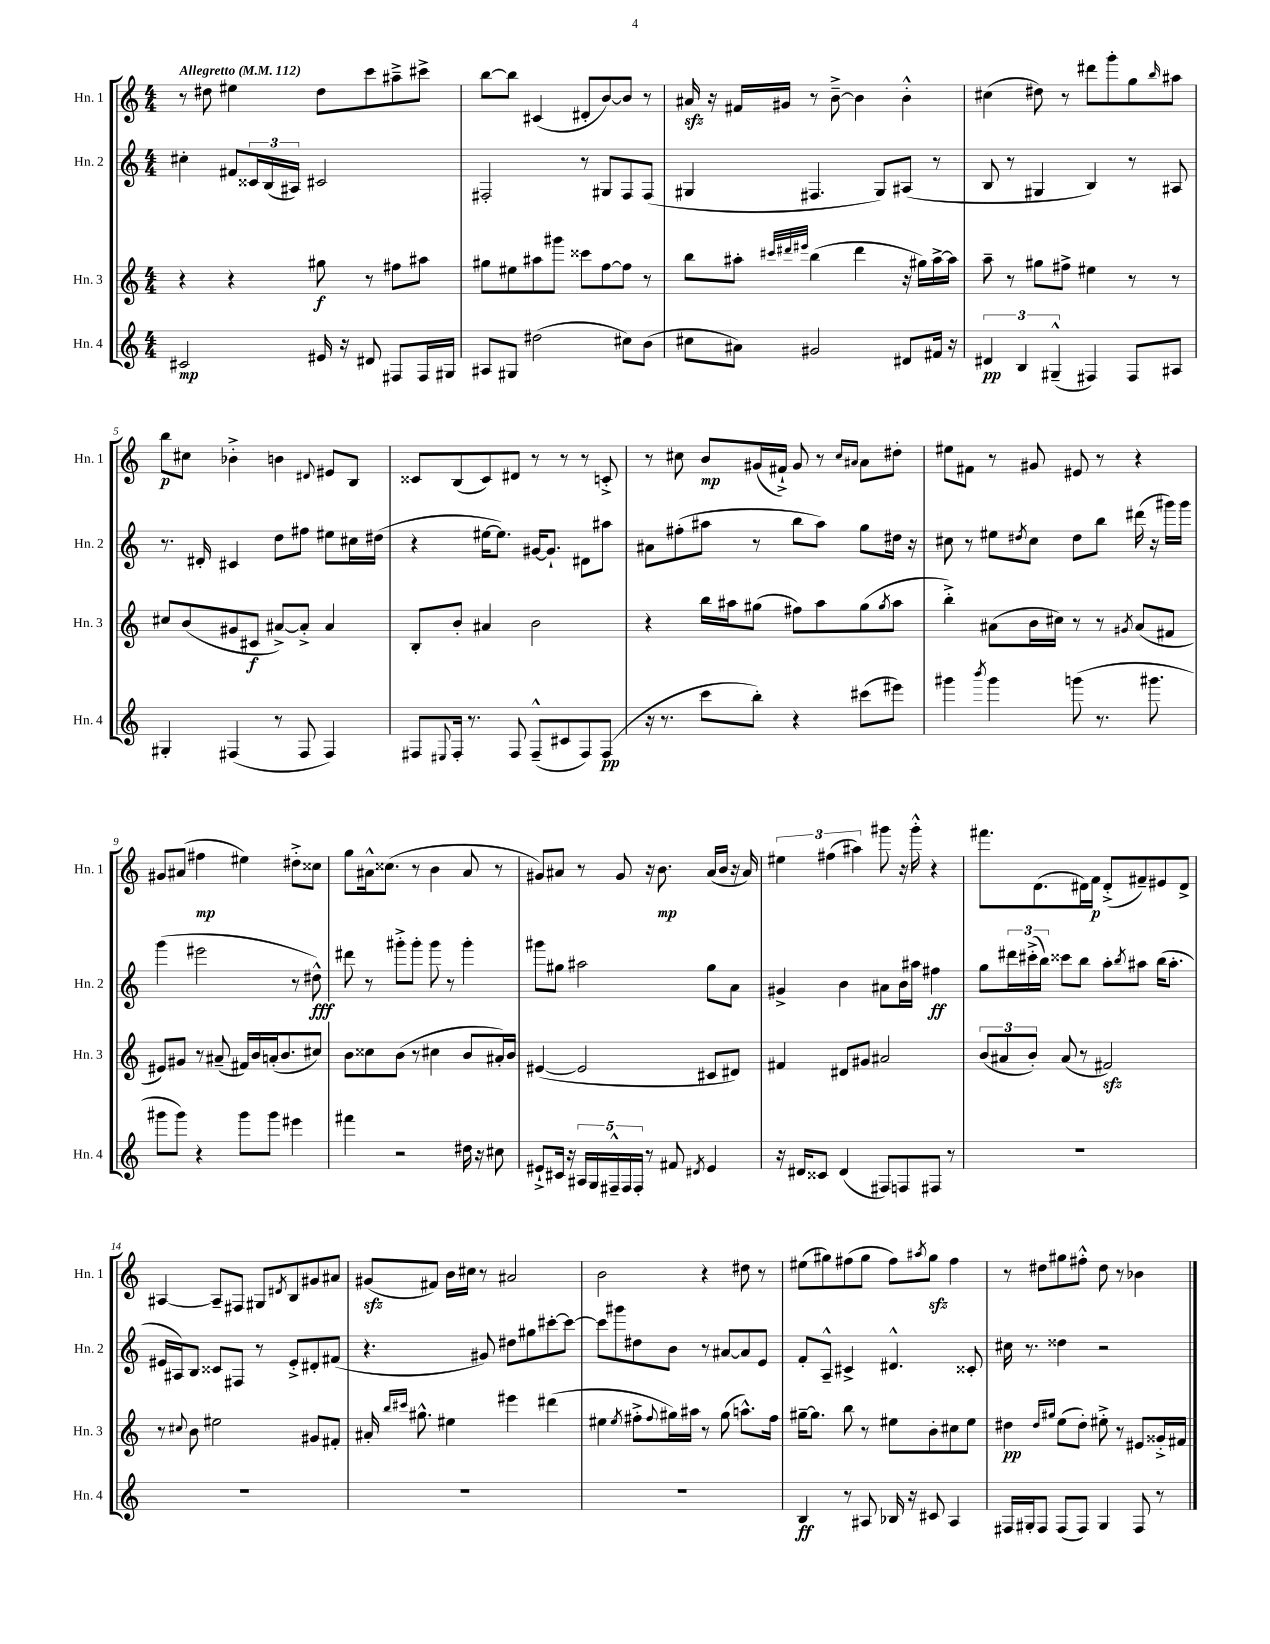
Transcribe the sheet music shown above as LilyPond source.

<<
\new StaffGroup <<
\new Staff = "s0" \with { instrumentName = "Hn. 1" shortInstrumentName = "Hn. 1" } {
    \clef treble \key c \major \numericTimeSignature \time 4/4 \tempo "Allegretto" 4 = 112
    r8 dis''8 eis''4 dis''8 c'''8 ais''8---> cis'''8-> |
    b''8~ b''8 cis'4( dis'8-. b'8~) b'8 r8 |
    ais'16\sfz r16 fis'16 gis'16 r8 b'8~---> b'4 b'4-.-^ |
    cis''4( dis''8) r8 dis'''8 g'''8-. g''8 \grace { b''16 } ais''8 |
    b''8\p cis''8 bes'4-.-> b'4 \appoggiatura { dis'8 } eis'8 b8 |
    cisis'8 b8( cisis'8) dis'8 r8 r8 r8 c'8-.-> |
    r8 cis''8 b'8\mp gis'16( fis'16-!->) gis'8 r8 \grace { cis''16 ais'16 } ais'8 dis''8-. |
    eis''8 fis'8 r8 gis'8 eis'8 r8 r4 |
    gis'8 ais'8( fis''4\mp eis''4) dis''8-.-> cisis''8 |
    g''8 ais'16-^ cisis''8.( r8 b'4 ais'8 r8 |
    gis'8) ais'8 r8 gis'8 r16 b'8.\mp ais'16( b'16 r16 ais'16) |
    \tuplet 3/2 { eis''4 fis''4( ais''4) } gis'''8 r16 gis'''16-.-^ r4 |
    fis'''8. d'8.( dis'16) f'16\p dis'8-.->( fis'8--) eis'8 dis'8-> |
    ais4~ ais8-- fis8 gis8 \acciaccatura { dis'8 } b8 gis'8 ais'8 |
    gis'8\sfz( fis'8) b'16 cis''16 r8 ais'2 |
    b'2 r4 dis''8 r8 |
    eis''8( gis''8) fis''8( gis''8 fis''8) \acciaccatura { ais''8 } gis''8\sfz fis''4 |
    r8 dis''8 gis''8 fis''8-.-^ dis''8 r8 bes'4 \bar "|." |
}
\new Staff = "s1" \with { instrumentName = "Hn. 2" shortInstrumentName = "Hn. 2" } {
    \clef treble \key c \major \numericTimeSignature \time 4/4
    cis''4-. fis'8 \tuplet 3/2 { cisis'16 b16( ais16) } cis'2 |
    fis2-. r8 gis8 fis8 fis8( |
    gis4 fis4. gis8) ais8( r8 |
    b8 r8 gis4 b4) r8 ais8 |
    r8. dis'16-. cis'4 d''8 fis''8 eis''8 cis''16 dis''16( |
    r4 eis''16~ eis''8.) gis'16~ gis'8.-! dis'8 ais''8 |
    ais'8 fis''8-.( ais''8 r8 b''8 ais''8) g''8 dis''16 r16 |
    cis''8 r8 eis''8 \acciaccatura { dis''8 } cis''8 dis''8 b''8 dis'''16( r16 gis'''16) gis'''16 |
    g'''4( eis'''2 r8 dis''8-^\fff) |
    dis'''8 r8 gis'''8-.-> gis'''8-. gis'''8 r8 gis'''4-. |
    gis'''8 gis''8 ais''2 gis''8 a'8 |
    gis'4-> b'4 ais'8 b'16 ais''16 fis''4\ff |
    g''8 \tuplet 3/2 { dis'''16 cis'''16-.->( b''16) } cisis'''8 b''8 a''8-. \acciaccatura { b''8 } ais''8 b''16( ais''8.-. |
    eis'16 ais16) b8 cisis'8 fis8 r8 eis'8-.-> dis'8-. fis'8( |
    r4. gis'8) dis''8 gis''8 cis'''8~-. cis'''8~ |
    cis'''8 gis'''8 dis''8 b'8 r8 ais'8~ ais'8 e'8 |
    f'8-. a8---^ cis'4-> dis'4.-^ cisis'8-. |
    cis''16 r8. disis''4 r2 \bar "|." |
}
\new Staff = "s2" \with { instrumentName = "Hn. 3" shortInstrumentName = "Hn. 3" } {
    \clef treble \key c \major \numericTimeSignature \time 4/4
    r4 r4 gis''8\f r8 fis''8 ais''8 |
    gis''8 eis''8 ais''8 gis'''8 cisis'''8 f''8~ f''8 r8 |
    b''8 ais''8-. \grace { cis'''32 dis'''32 eis'''32 } b''4( dis'''4 r16 gis''16) ais''16~-> ais''16 |
    a''8-- r8 gis''8 fis''8-> eis''4 r8 r8 |
    cis''8 b'8( gis'8 cis'8\f ais'8~->) ais'8-.-> ais'4 |
    b8-. b'8-. ais'4 b'2 |
    r4 b''16 ais''16 gis''8( fis''8) ais''8 gis''8( \acciaccatura { gis''8 } ais''8 |
    b''4-.->) ais'8( b'16 cis''16) r8 r8 \acciaccatura { gis'8 } ais'8( fis'8 |
    eis'8) gis'8 r8 ais'8--( fis'16) b'16 a'16-.( b'8. cis''8) |
    b'8 cisis''8 b'8( r8 cis''4 b'8 ais'16-.) b'16 |
    eis'4~( eis'2 cis'8 dis'8) |
    fis'4 dis'8 gis'8 ais'2 |
    \tuplet 3/2 { b'8( ais'8 b'8-.) } ais'8( r8 fis'2\sfz) |
    r8 \appoggiatura { cis''8 } b'8 eis''2 gis'8 fis'8-. |
    ais'16-. \grace { b''16 cis'''16 } gis''8.-^ eis''4 eis'''4 dis'''4( |
    eis''4 \acciaccatura { eis''8 } fis''8-.-> \appoggiatura { fis''8 } gis''16) ais''16 r8 gis''8( a''8.-^) fis''16 |
    gis''16~-- gis''8. b''8 r8 eis''8 b'8-. cis''8 eis''8 |
    dis''4\pp \grace { dis''16 gis''16 } e''8( dis''8-.) eis''8-.-> r8 eis'8 gisis'16-.-> fis'16 \bar "|." |
}
\new Staff = "s3" \with { instrumentName = "Hn. 4" shortInstrumentName = "Hn. 4" } {
    \clef treble \key c \major \numericTimeSignature \time 4/4
    cis'2\mp eis'16 r16 dis'8 fis8 fis16 gis16 |
    ais8 gis8 dis''2( cis''8) b'8( |
    cis''8 ais'8) gis'2 dis'8 fis'16 r16 |
    \tuplet 3/2 { dis'4\pp b4 gis4---^( } fis4) fis8 ais8 |
    gis4-. fis4( r8 fis8 fis4) |
    fis8 \appoggiatura { eis8 } fis16-. r8. fis8 fis8---^( cis'8 fis8) fis8\pp( |
    r16 r8. c'''8 b''8-.) r4 cis'''8( eis'''8) |
    gis'''4 \acciaccatura { b'''8 } gis'''4 g'''8( r8. gis'''8. |
    gis'''8 gis'''8) r4 gis'''8 gis'''8 eis'''4 |
    fis'''4 r2 dis''16 r16 cis''8 |
    eis'8-!-> cis'16 r16 \tuplet 5/4 { ais16 g16 fis16---^ fis16 fis16-. } r8 fis'8 \acciaccatura { dis'8 } eis'4 |
    r16 dis'16 cisis'8 dis'4( fis8) f8 fis8 r8 |
    R1 |
    R1 |
    R1 |
    R1 |
    b4\ff r8 ais8 bes16 r16 cis'8 ais4 |
    fis16 gis16-. fis8 fis8( fis8) gis4 fis8 r8 \bar "|." |
}
>>
>>
